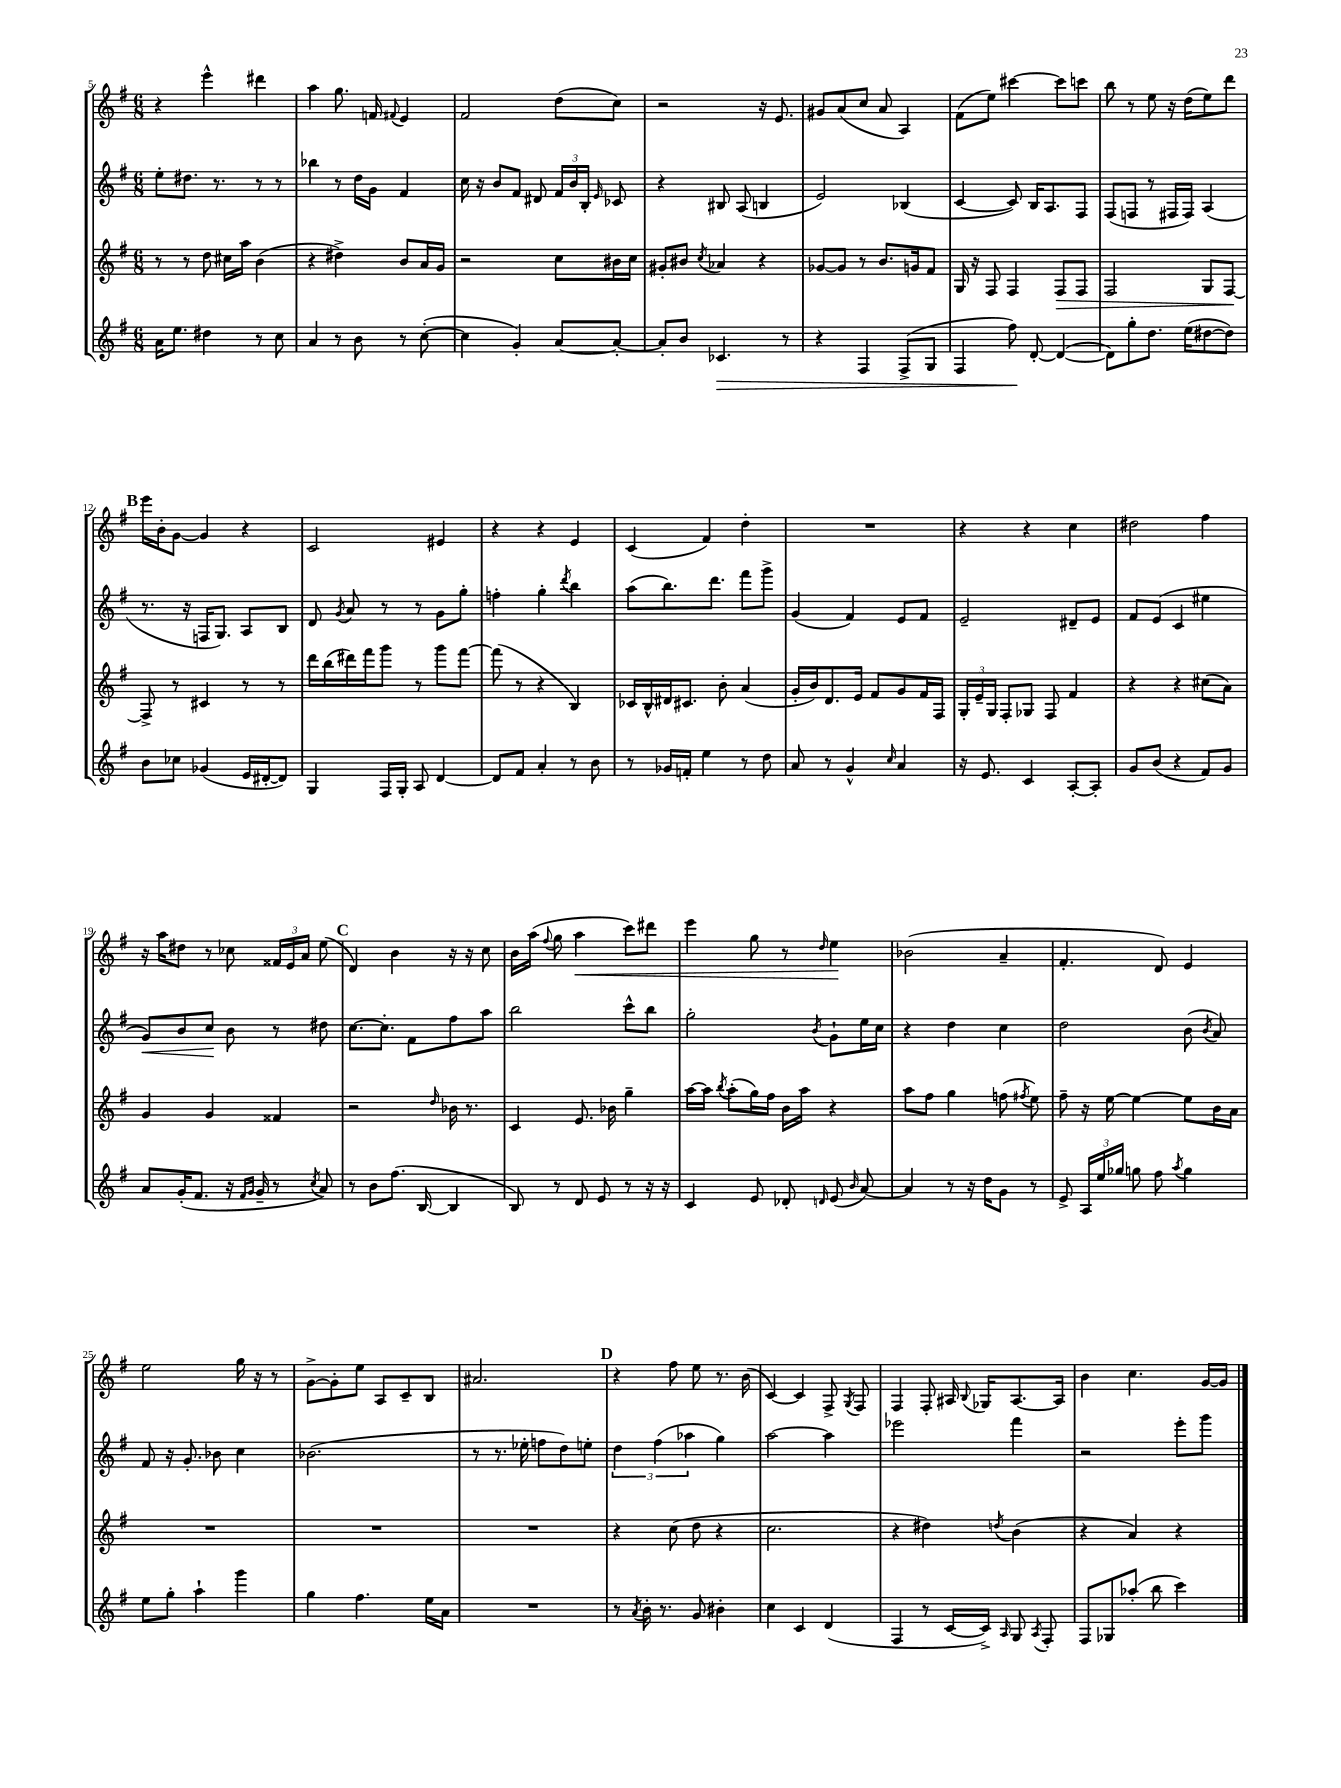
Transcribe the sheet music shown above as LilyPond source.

<<
\new StaffGroup <<
\new Staff = "s0" {
    \clef treble \key g \major \numericTimeSignature \time 6/8
    \autoBeamOff r4 e'''4-^ dis'''4 |
    a''4 g''8. f'16 \appoggiatura { fis'8 } e'4 |
    fis'2 d''8[( c''8]) |
    r2 r16 e'8. |
    gis'8[ a'8( c''8] a'8 a4) |
    fis'8[( e''8]) cis'''4~ cis'''8[ c'''8] |
    b''8 r8 e''8 r16 d''16[( e''8) d'''8] |
    \mark \markup { \bold "B" } e'''16[ b'16-. g'8]~ g'4 r4 |
    c'2 eis'4 |
    r4 r4 e'4 |
    c'4( fis'4) d''4-. |
    R2. |
    r4 r4 c''4 |
    dis''2 fis''4 |
    r16 a''16[ dis''8] r8 ces''8 \tuplet 3/2 { fisis'16[ e'16 a'16] } e''8( |
    \mark \markup { \bold "C" } d'4) b'4 r16 r16 c''8 |
    b'16[ a''16]( \appoggiatura { fis''8 } g''8 a''4\< c'''8[) dis'''8] |
    e'''4 g''8 r8 \grace { d''16 } e''4\! |
    bes'2( a'4-- |
    fis'4.-. d'8) e'4 |
    e''2 g''16 r16 r8 |
    g'8[~-> g'8-. e''8] a8[ c'8-- b8] |
    ais'2. |
    \mark \markup { \bold "D" } r4 fis''8 e''8 r8. b'16( |
    c'4~) c'4 fis8-> \acciaccatura { g8 } fis8 |
    fis4 fis8-. ais16 \appoggiatura { b8 } ges16[ ais8.~ ais16] |
    b'4 c''4. g'16[~ g'16] \bar "|." |
}
\new Staff = "s1" {
    \clef treble \key g \major \numericTimeSignature \time 6/8
    \autoBeamOff e''8[-. dis''8.] r8. r8 r8 |
    bes''4 r8 d''16[ g'16] fis'4 |
    c''16 r16 b'8[ fis'8] dis'8 \tuplet 3/2 { fis'16[ b'16 b16]-. } \grace { e'16 } ces'8 |
    r4 bis8 a8( b4 |
    e'2) bes4( |
    c'4~ c'8) b16[ a8. fis8] |
    fis8[( f8] r8 fis16[ fis16]) a4( |
    \mark \markup { \bold "B" } r8. r16 f16[ g8.]) a8[ b8] |
    d'8 \acciaccatura { g'8 } a'8 r8 r8 g'8[ g''8]-. |
    f''4-. g''4-. \acciaccatura { d'''8 } b''4 |
    a''8[( b''8.) d'''8.] fis'''8[ g'''8]-> |
    g'4( fis'4) e'8[ fis'8] |
    e'2-- dis'8[-- e'8] |
    fis'8[ e'8]( c'4 eis''4 |
    g'8[\<) b'8 c''8]\! b'8 r8 dis''8 |
    \mark \markup { \bold "C" } c''8.[~ c''8.]-. fis'8[ fis''8 a''8] |
    b''2 c'''8[-^ b''8] |
    g''2-. \acciaccatura { b'8 } g'8[-! e''16 c''16] |
    r4 d''4 c''4 |
    d''2 b'8( \acciaccatura { b'8 } a'8) |
    fis'8 r16 g'8.-. bes'8 c''4 |
    bes'2.( |
    r8 r8. ees''16-. f''8[ d''8) e''8]-. |
    \mark \markup { \bold "D" } \tuplet 3/2 { d''4 fis''4( aes''4 } g''4) |
    a''2~ a''4 |
    ees'''2 fis'''4 |
    r2 e'''8[-. g'''8] \bar "|." |
}
\new Staff = "s2" {
    \clef treble \key g \major \numericTimeSignature \time 6/8
    \autoBeamOff r8 r8 d''8 cis''16[ a''16] b'4( |
    r4 dis''4->) b'8[ a'16 g'16] |
    r2 c''8[ bis'16 c''16] |
    gis'8[-. bis'8] \acciaccatura { c''8 } aes'4 r4 |
    ges'8[~ ges'8] r8 b'8.[ g'16 fis'8] |
    g16 r16 fis8 fis4 fis8[\> fis8] |
    fis2 g8[ fis8]~\! |
    \mark \markup { \bold "B" } fis8-> r8 cis'4 r8 r8 |
    d'''16[ b''16( dis'''16) fis'''16 g'''8] r8 g'''8[ fis'''8]~ |
    fis'''8( r8 r4 b4) |
    ces'16[ b16-^ dis'16 cis'8.] b'8-. a'4( |
    g'16[-. b'16) d'8. e'16] fis'8[ g'8 fis'16 fis16] |
    \tuplet 3/2 { g16[-. e'16-- g16] } fis8[-. ges8] fis8 fis'4 |
    r4 r4 cis''8[( a'8]) |
    g'4 g'4 fisis'4 |
    \mark \markup { \bold "C" } r2 \grace { d''16 } bes'16 r8. |
    c'4 e'8. bes'16 g''4-- |
    a''16[~ a''16] \acciaccatura { b''8 } a''8[-.( g''16) fis''16] b'16[ a''16] r4 |
    a''8[ fis''8] g''4 f''8( \acciaccatura { fis''8 } e''8) |
    fis''8-- r16 e''16~ e''4~ e''8[ b'16 a'16] |
    R2. |
    R2. |
    R2. |
    \mark \markup { \bold "D" } r4 c''8( d''8 r4 |
    c''2. |
    r4 dis''4) \acciaccatura { d''8 } b'4( |
    r4 a'4) r4 \bar "|." |
}
\new Staff = "s3" {
    \clef treble \key g \major \numericTimeSignature \time 6/8
    \autoBeamOff a'16[ e''8.] dis''4 r8 c''8 |
    a'4 r8 b'8 r8 c''8~-.( |
    c''4 g'4-.) a'8[~ a'8]~-. |
    a'8[-. b'8] ces'4.\> r8 |
    r4 fis4 fis8[->( g8] |
    fis4 fis''8\!) d'8~-. d'4~( |
    d'8[) g''8-. d''8.] e''16[( dis''8~ dis''8]) |
    \mark \markup { \bold "B" } b'8[ ces''8] ges'4( e'16[ dis'16~-. dis'8]) |
    g4 fis16[ g16]-. a8 d'4~ |
    d'8[ fis'8] a'4-. r8 b'8 |
    r8 ges'16[ f'16]-. e''4 r8 d''8 |
    a'8 r8 g'4-^ \grace { c''16 } a'4 |
    r16 e'8. c'4 a8[~-. a8]-. |
    g'8[ b'8]( r4 fis'8[) g'8] |
    a'8[ g'16-.( fis'8.] r16 \grace { fis'16[ g'16] } g'16-- r8 \acciaccatura { c''8 } a'8) |
    \mark \markup { \bold "C" } r8 b'8[ fis''8.]( b16~ b4 |
    b8) r8 d'8 e'8 r8 r16 r16 |
    c'4 e'8 des'8-. \grace { d'16 } e'8( \grace { b'16 } a'8~) |
    a'4 r8 r16 d''16[ g'8] r8 |
    e'8-> \tuplet 3/2 { a16[ e''16 ges''16] } g''8 fis''8 \acciaccatura { a''8 } g''4 |
    e''8[ g''8]-. a''4-! g'''4 |
    g''4 fis''4. e''16[ a'16] |
    R2. |
    \mark \markup { \bold "D" } r8 \acciaccatura { a'8 } b'16-. r8. g'8 bis'4-. |
    c''4 c'4 d'4( |
    fis4 r8 c'16[~ c'16]->) \grace { a16 } g8 \acciaccatura { a8 } fis8-. |
    fis8[ ges8 aes''8]-.( b''8 c'''4) \bar "|." |
}
>>
>>
\layout { \context { \Score currentBarNumber = #5 } }
